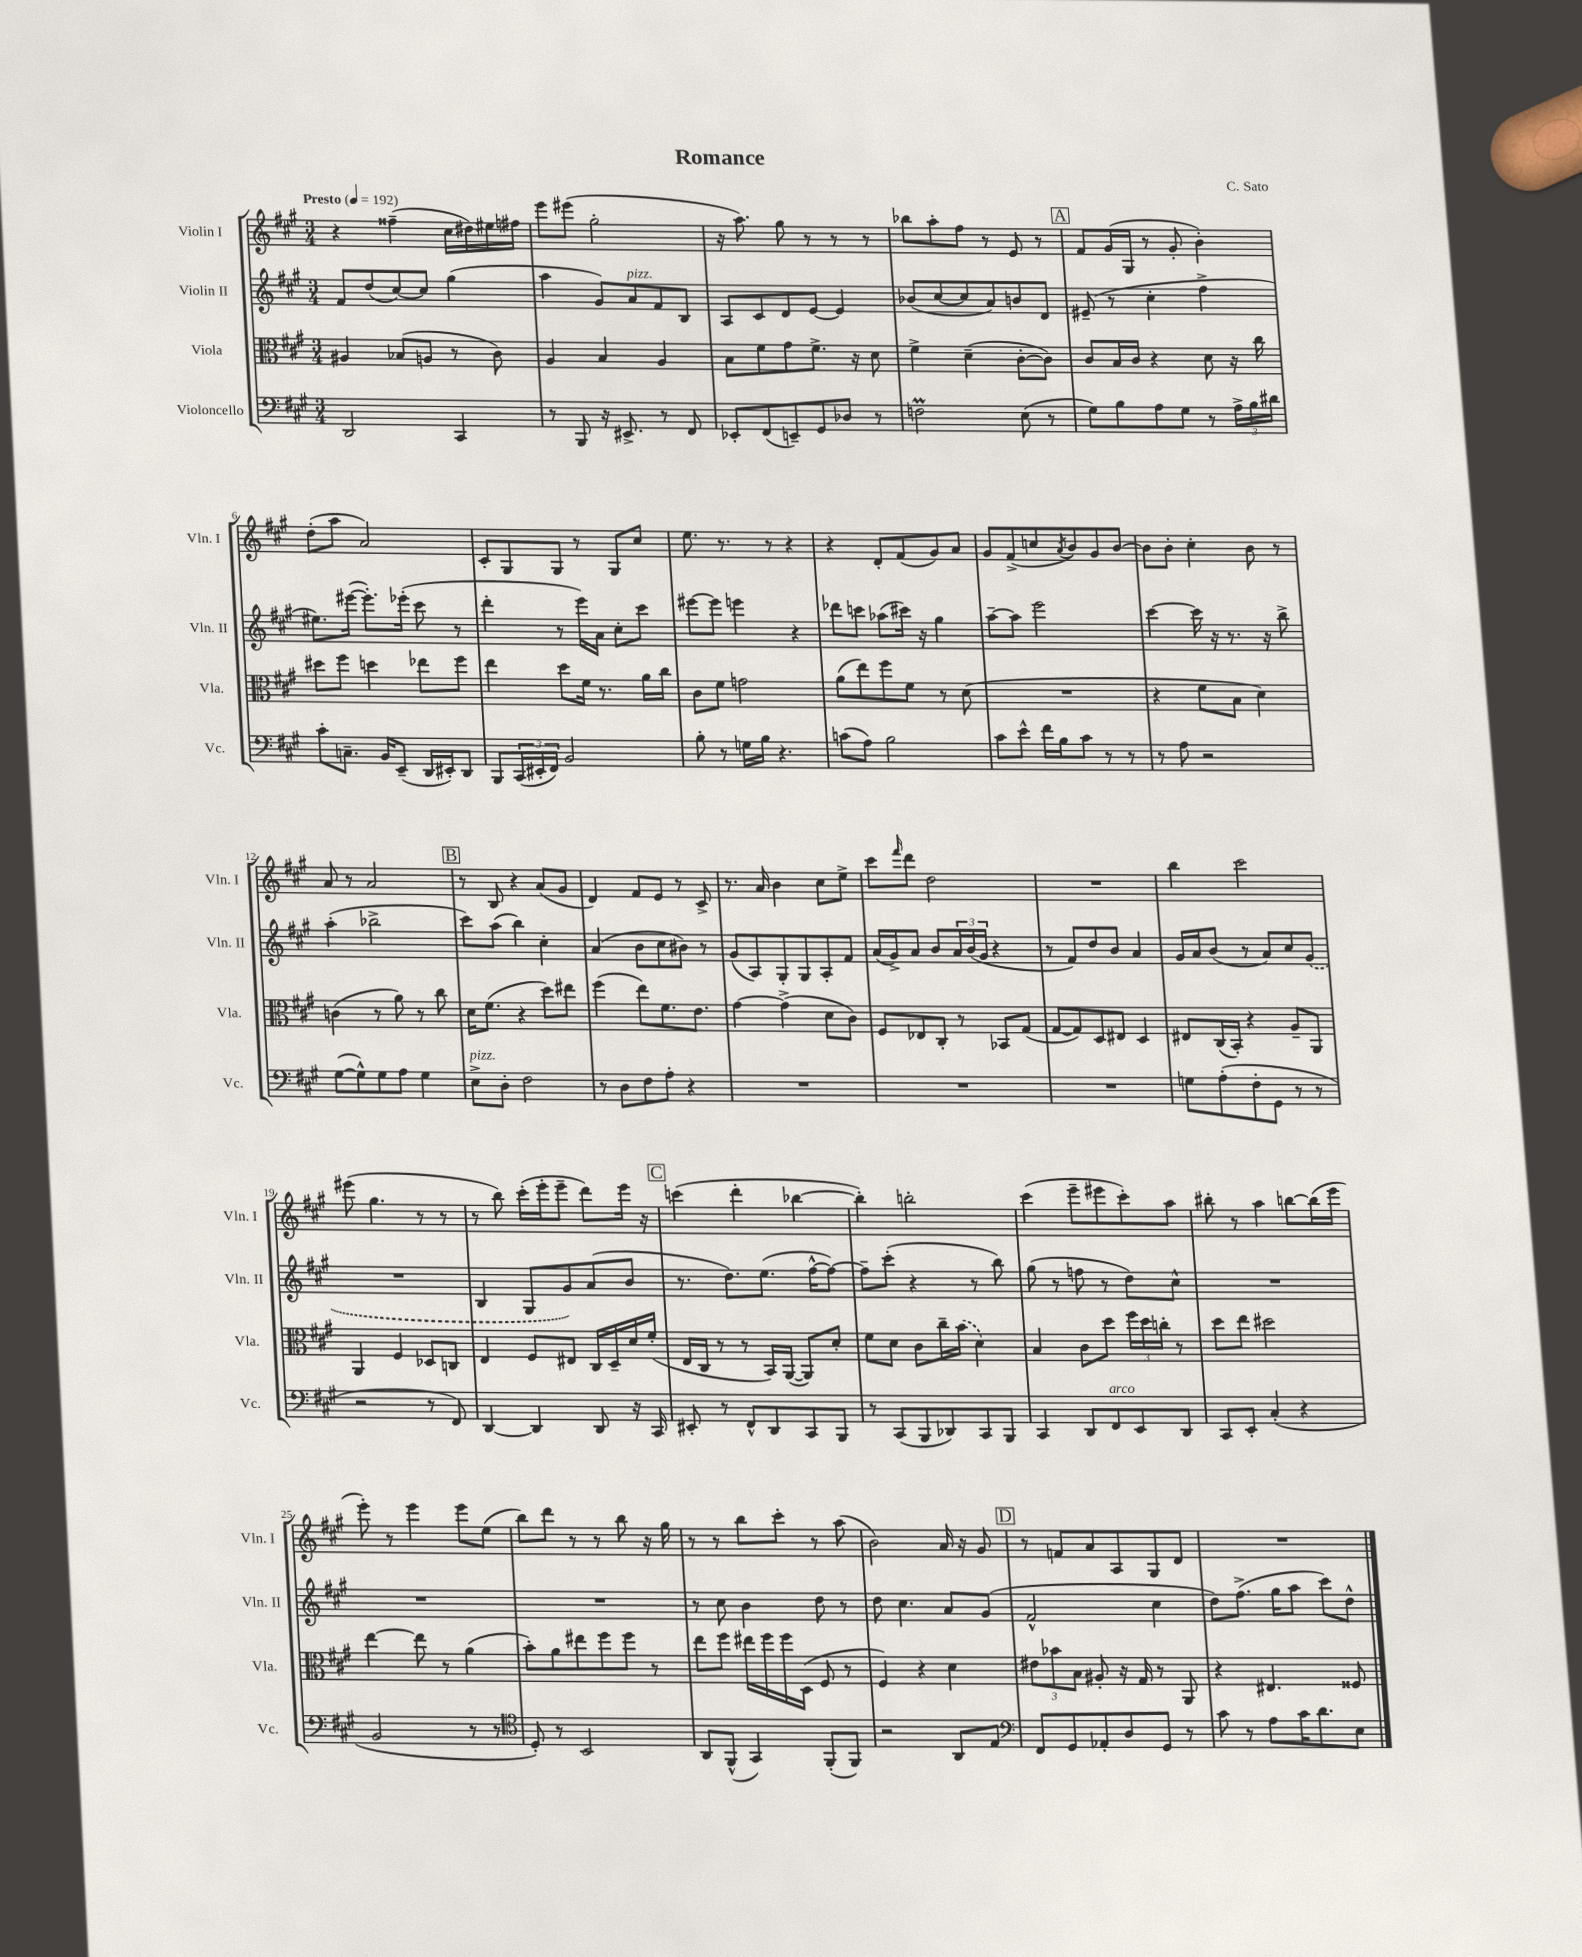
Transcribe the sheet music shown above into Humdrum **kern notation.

**kern	**kern	**kern	**kern
*part4	*part3	*part2	*part1
*staff4	*staff3	*staff2	*staff1
*I"Violoncello	*I"Viola	*I"Violin II	*I"Violin I
*I'Vc.	*I'Vla.	*I'Vln. II	*I'Vln. I
*clefF4	*clefC3	*clefG2	*clefG2
*k[f#c#g#]	*k[f#c#g#]	*k[f#c#g#]	*k[f#c#g#]
*M3/4	*M3/4	*M3/4	*M3/4
*MM192	*MM192	*MM192	*MM192
=1	=1	=1	=1
!	!	!	!LO:TX:a:B:t=Presto
2DD/	4A#X/	8f#/L	4r
.	.	(8dd/	.
.	(8B-X/L	[8cc#/)	(4ff##X~\
.	8An/J	8cc#/J]	.
4CC#/	8r	(4gg#\	16cc#\LL
.	.	.	16dd#X\)
.	8c#\)	.	16ee#X\
.	.	.	16ff#X\JJ
=2	=2	=2	=2
8r	4A/	4aa\	8eee\L
8BBB/	.	.	(8eee#X\J
16r	4B/	8g#/L)	2gg#'\
8.EE#X^/	.	.	.
!	!	!LO:TX:a:i:t=pizz.	!
.	.	8a/	.
8r	4A/	8f#/	.
8FF#/	.	8B/J	.
=3	=3	=3	=3
8EE-X'/L	8B\L	8A/L	16r
.	.	.	8.aa\)
(8FF#/	8f#\	8c#/	.
8EEn~/)	8g#\	8d/	8gg#\
8GG#/	8.f#^\J	[8e/J	8r
8D-X/J	.	4e/]	8r
.	16r	.	.
8r	8d\	.	8r
=4	=4	=4	=4
2FnM\	4f#^\	(8b-X/L	8bb-X\L
.	.	[8cc#/	8aa'\
.	(4d~\	8cc#/]	8ff#\J
.	.	8a/)	8r
(8E\	[8c#'\L	8bn/	8e/
8r	8c#\J])	8d/J	8r
!!LO:REH:place=s1:t=A
=5	=5	=5	=5
8G#\L)	8c#/L	(8e#X~/	8f#/L
8B\	16B/L	8r	(16g#/L
.	16c#/JJ	.	16G#/JJ
8A\	4r	4cc#'\	8r
8G#\J	.	.	8g#'/
8r	8d\	4ff#^\	4b'\)
24A^\LL	16r	.	.
24B\	.	.	.
.	16cc#\	.	.
24d#X\JJ	.	.	.
!!LO:LB:g=z
=6	=6	=6	=6
8c#'\L	8dd#X\L	8.ee#X\L)	(8dd'\L
8.Cn~\J	8ff#\J	.	8aa\J
.	.	([16eee#X\Jk	.
.	4ddn\	8.eee#'\L])	2a/)
16BB/KL	.	.	.
(8EE~/J	.	.	.
.	.	(16eee-X'\Jk	.
16DD/LL	8ee-X\L	8ccc#\	.
16EE#X'/J)	.	.	.
8DD/J	8ff#\J	8r	.
=7	=7	=7	=7
8BBB/L	4ee\	4ddd'\	8c#'/L
(24CC#/L	.	.	8G#/
24EE#X'/	.	.	.
24FF#/JJ)	.	.	.
2BB/	8dd\L	8r	8G#/J
.	16f#\Jk	16eee\LL)	8r
.	8.r	16a\JJ	.
.	.	8cc#'\L	8G#/L
.	16a\LL	8ccc#\J	8cc#/J
.	16cc#\JJ	.	.
=8	=8	=8	=8
8B'\	8c#\L	[8eee#X\L	8.ee\
8r	8f#\J	8eee#\J]	.
.	.	.	8.r
16Gn\LL	2gn\	4eeen\	.
16B\JJ	.	.	.
4.r	.	.	8r
.	.	4r	4r
=9	=9	=9	=9
(8cn\L	(8a\L	8ddd-X\L	4r
8A\J)	8ee\)	8cccn\J	.
2B\	8ff#\	(8aa-X\L	8d'/L
.	8f#\J	16ccc#X\Jk)	(8f#/
.	.	16r	.
.	8r	4gg#\	8g#/)
.	(8d\	.	8a/J
=10	=10	=10	=10
8c#\L	2.r	[8aa~\L	8g#/L
8e^^\J	.	8aa\J]	(8f#^/
16f#\LL	.	2eee\	8ccn/
16B\J	.	.	.
.	.	.	8qa/
8c#\J	.	.	8b/)
8r	.	.	8g#/
8r	.	.	[8b/J
=11	=11	=11	=11
8r	4r	[4ccc#\	8b\L]
8A\	.	.	8b'\J
2r	8f#\L	16ccc#\]	4cc#'\
.	.	16r	.
.	8B\J	8.r	.
.	4d\)	.	8b\
.	.	16r	.
.	.	8bb^\	8r
!!LO:LB:g=z
=12	=12	=12	=12
([8G#\L	(4cn\	(4aa'\	8a/
8G#^^\])	.	.	8r
8G#\	8r	2bb-X^\	2a/
8A\J	8a\)	.	.
4G#\	8r	.	.
.	8cc#\	.	.
!!LO:REH:place=s1:t=B
=13	=13	=13	=13
!LO:TX:a:i:t=pizz.	!	!	!
8E^\L	16d\KL	8ccc#\L)	8r
.	(8.f#\J	.	.
8D'\J	.	(8aa\J	8B/
2F#\	4r	4bb\)	4r
.	8dd\L)	4cc#'\	(8a/L
.	8ee#X\J	.	8g#/J
=14	=14	=14	=14
8r	(4ff#\	(4a/	4d/)
8D\L	.	.	.
8F#\	8ee\L)	8b\L	8f#/L
8A'\J	8.f#\	8cc#\	8e/J
4r	.	8b#X\J)	8r
.	8.e\J	.	.
.	.	8r	8c#^/
=15	=15	=15	=15
2.r	[4g#\	(8g#/L	8.r
.	.	8A/)	.
.	.	.	16a/
.	(4g#^\]	8G#'/	4b\
.	.	8G#/	.
.	8d\L	8A'/	8cc#\L
.	8c#\J)	8f#/J	8ee^\J
=16	=16	=16	=16
2.r	8F#/L	(16a/LL	8ccc#\L
.	.	16g#^/J)	.
.	.	.	16qqfff#/
.	8E-X/	8a/J	8ddd\J
.	8C#'/J	8b/L	2dd\
.	8r	24a/L	.
.	.	(24b/	.
.	.	24g#/JJ	.
.	8BB-X/L	4r	.
.	(8G#/J	.	.
=17	=17	=17	=17
2.r	[8G#/L	8r	2.r
.	8G#/])	8f#/L)	.
.	8D/	8dd/	.
.	8E#X/J	8b/J	.
.	4D/	4a/	.
=18	=18	=18	=18
8Gn\L	8E#X/L	16g#/LL	4bb\
.	.	16a/J	.
(8A'\	(16C#/L	(8b/J	.
.	16BB'/JJ)	.	.
8F#'\	4r	8r	2ccc#\
8GG#\J	.	8a/L)	.
8r	8A~/L	8cc#/	.
8r	8AA/J	(8g#/J	.
!!LO:LB:g=z
=19	=19	=19	=19
2r	4AA/	2.r	(8eee#X\
.	.	.	4.gg#\
.	4F#/	.	.
8r	8D-X/L	.	8r
8FF#/)	8Cn/J	.	8r
=20	=20	=20	=20
[4DD/	4E/	4B/	8r
.	.	.	8bb\)
4DD/]	8F#/L	8G#/L	(16ccc#'\LL
.	.	.	16eee'\J
.	8E#X/J	8g#/)	8eee~\J
8DD/	16C#/LL	(8a/	8ddd\L)
.	16D~/	.	.
16r	16d/	8b/J	16eee\Jk
16CC#/	(16f#'/JJ	.	16r
!!LO:REH:place=s1:t=C
=21	=21	=21	=21
8EE#X'/	16E/LL	8.r	(4cccn\
.	16C#/JJ	.	.
8r	8r	.	.
.	.	8.dd\L)	.
8FF#^^/L	8r	.	4ddd'\
8DD/	16BB/LL)	(8.ee\J	.
.	([16AA/JJ	.	.
8CC#/	8AA/L])	.	[4bb-X\
.	.	[16ff#^^\KL	.
8BBB/J	8d'/J	8ff#\J_)	.
=22	=22	=22	=22
8r	8f#\L	8ff#~\L]	4bb-'\])
(8CC#/L	8d\J	(8ccc#'\J	.
8BBB/	8c#\L	4r	2bbn'\
8DD-X/)	16cc#~\L	.	.
.	(16b\JJ	.	.
8CC#/	4d\)	8r	.
8BBB/J	.	8bb\)	.
=23	=23	=23	=23
4CC#/	4B/	(8gg#\	(4ccc#\
.	.	8r	.
8DD/L	8c#\L	8ffn\	8eee~\L
!LO:TX:a:i:t=arco	!	!	!
8FF#/	8dd\J	8r	8eee#X\
8EE/	24ff#\LL	8dd\L)	8ccc#'\)
.	24dd\	.	.
.	24ccn'\JJ	.	.
8DD/J	8r	8cc#^^\J	8aa\J
=24	=24	=24	=24
8CC#/L	8dd\L	2.r	8bb#X'\
8EE'/J	8ee\J	.	8r
(4C#'/	2dd#X\	.	4aa\
4r	.	.	[8bbn\L
.	.	.	(16bb\L]
.	.	.	16eee\JJ
!!LO:LB:g=z
=25	=25	=25	=25
2BB/	[4ee\	2.r	8eee'\)
.	.	.	8r
.	8ee\]	.	4eee\
.	8r	.	.
8r	(4a\	.	8eee\L
8r	.	.	(8ee\J
=26	=26	=26	=26
*clefC4	*	*	*
8D'/)	8b'\L)	2.r	8bb\L)
8r	8a\	.	8ddd\J
2BB/	8ee#X\	.	8r
.	8ff#\	.	8r
.	8ff#\J	.	8bb\
.	8r	.	16r
.	.	.	16gg#\
=27	=27	=27	=27
8AA/L	8ee\L	8r	8r
(8FF#^^/J	8ff#\J	8cc#\	8r
4GG#/)	16ee#X\LL	4b\	8bb\L
.	16ff#\	.	.
.	16ff#\	.	8ccc#'\J
.	(16D\JJ	.	.
(8FF#'/L	8F#/	8dd\	8r
8FF#/J)	8r	8r	(8aa\
=28	=28	=28	=28
2r	4F#/)	8dd\	2b\)
.	.	4.cc#\	.
.	4r	.	.
8AA/L	4d\	8a/L	16a/
.	.	.	16r
8E/J	.	(8g#/J	8g#/
!!LO:REH:place=s1:t=D
=29	=29	=29	=29
*clefF4	*	*	*
8FF#/L	12e#X\L	2f#^^/	8r
.	12b-X\	.	.
8GG#/	.	.	8fn/L
.	12B\J	.	.
8AA-X'/	8A#X'/	.	8a/
8D/	16r	.	8A/
.	16G#/	.	.
8GG#/J	8r	4cc#\	8G#/
8r	8AA/	.	8d/J
=30	=30	=30	=30
8c#\	4r	8dd\L)	2.r
8r	.	(8.ff#^\J	.
8A\L	4.E#X/	.	.
.	.	16gg#\KL	.
16c#\K	.	8aa\J	.
8.d\	.	.	.
.	.	8ccc#\L)	.
8E\J	8F##X/	8dd^^\J	.
==	==	==	==
*-	*-	*-	*-
